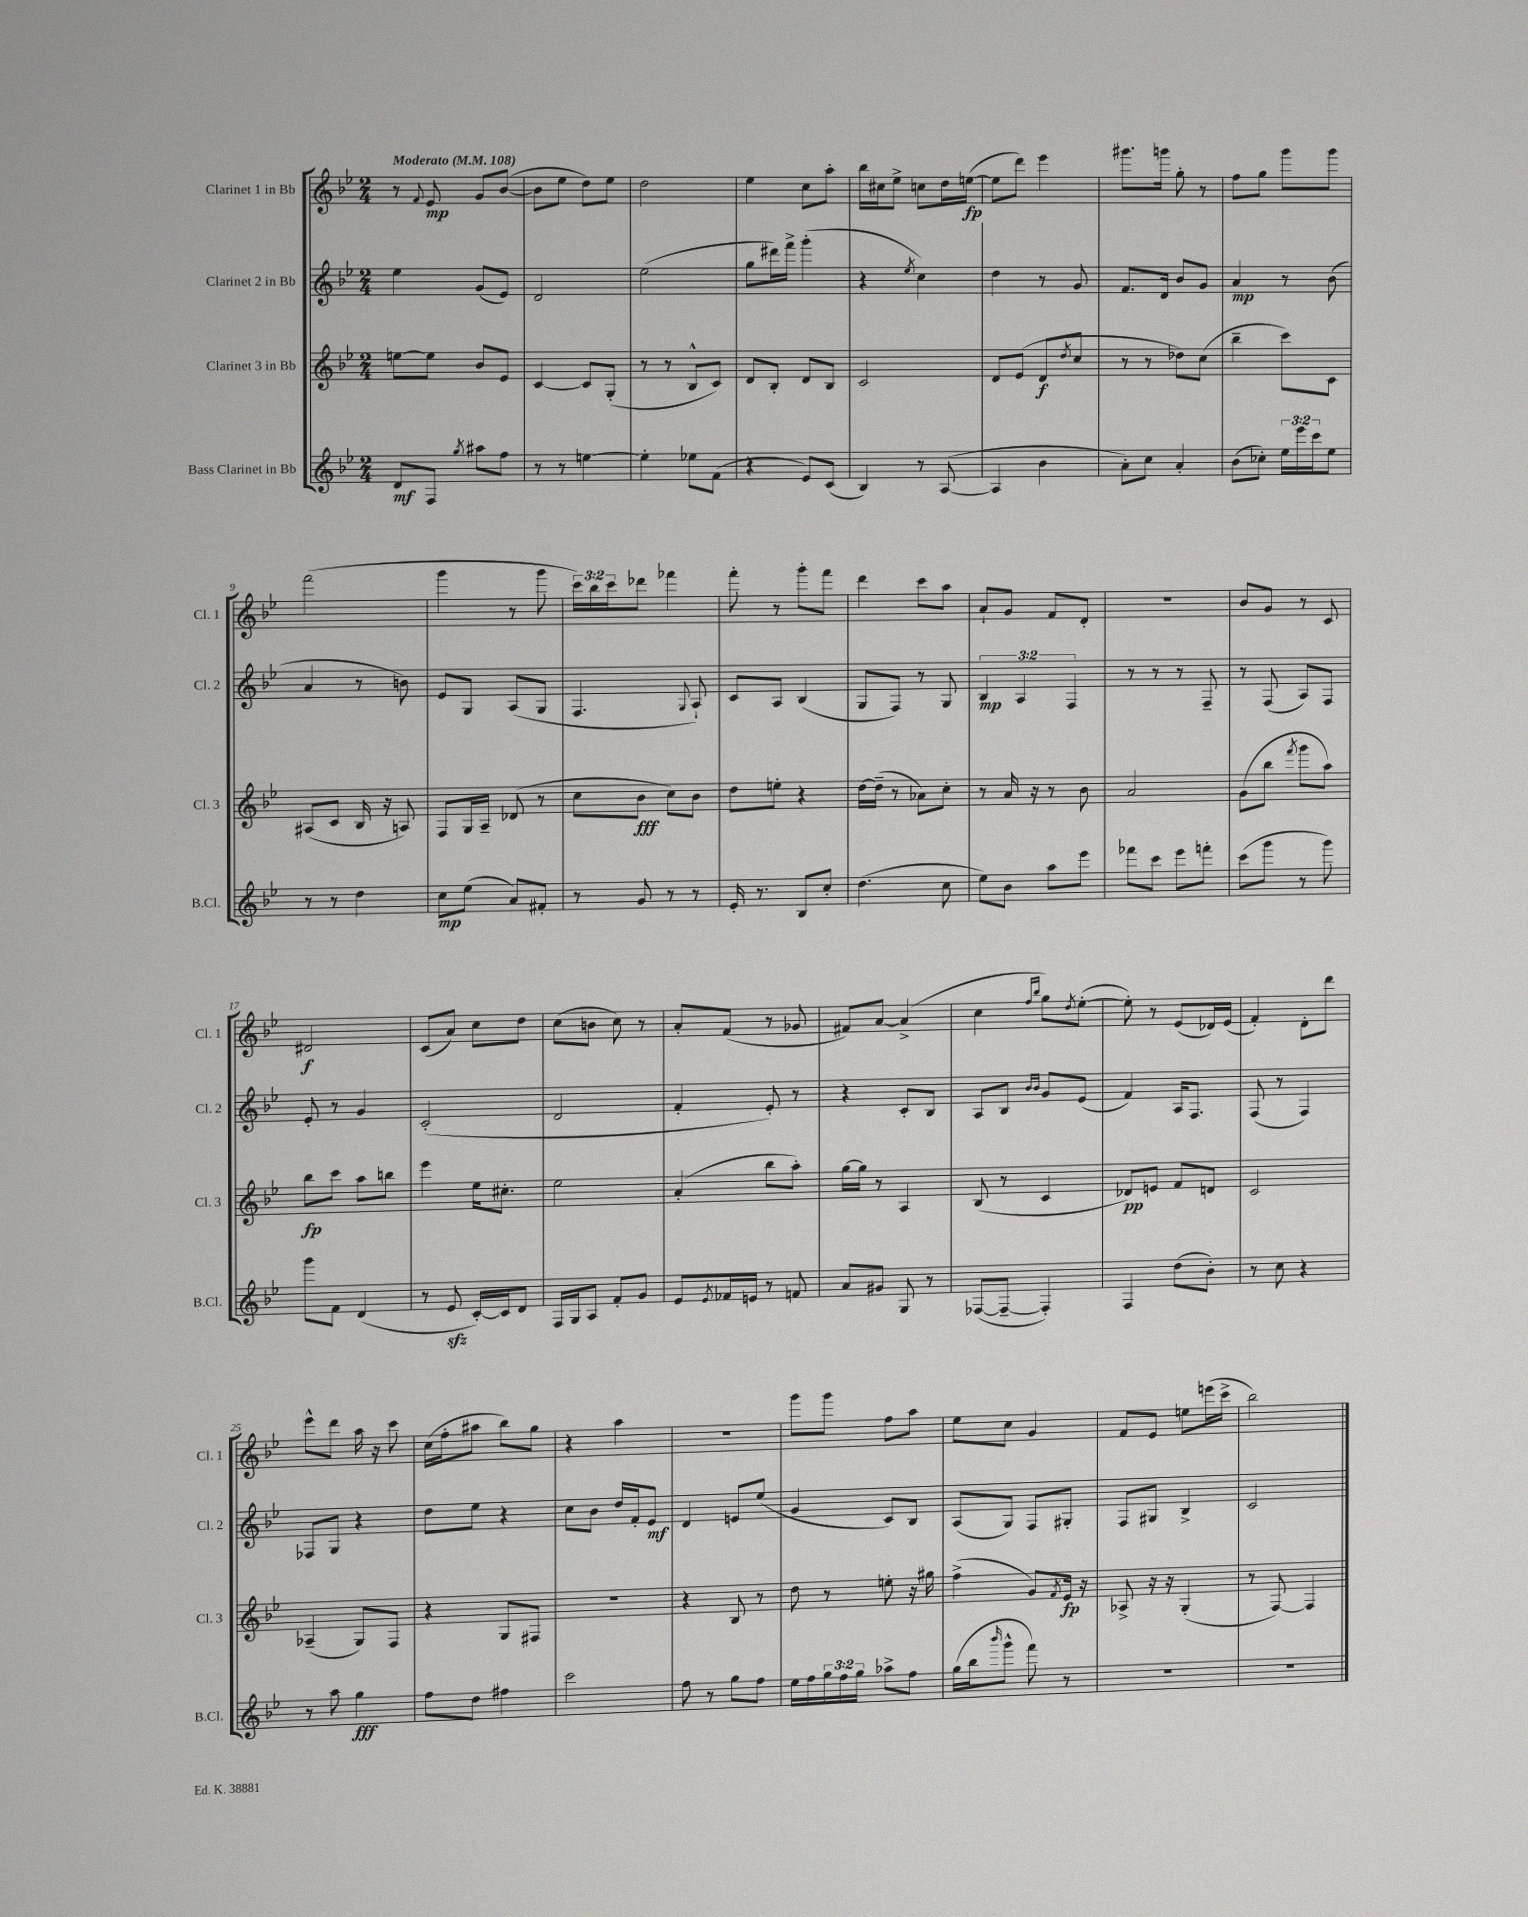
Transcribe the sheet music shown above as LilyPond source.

<<
\new StaffGroup <<
\new Staff = "s0" \with { instrumentName = "Clarinet 1 in Bb" shortInstrumentName = "Cl. 1" } {
    \clef treble \key bes \major \numericTimeSignature \time 2/4 \override Staff.TupletNumber.text = #tuplet-number::calc-fraction-text \tempo "Moderato" 4 = 108
    r8 \appoggiatura { f'8 } ees'8\mp g'8 bes'8~( |
    bes'8 ees''8 d''8) ees''8 |
    d''2 |
    ees''4 c''8 a''8-. |
    bes''16 cis''16 ees''8-> c''8 d''16 e''16~\fp( |
    e''8 d'''8) ees'''4 |
    gis'''8. g'''16 g''8-. r8 |
    f''8 g''8 g'''8 g'''8 |
    f'''2( |
    g'''4 r8 g'''8 |
    \tuplet 3/2 { c'''16) bes''16 c'''16 } des'''8 fes'''4 |
    f'''8-. r8 g'''8-. f'''8 |
    d'''4 c'''8 a''8 |
    a'8-! g'8 f'8 d'8-. |
    r2 |
    bes'8 g'8 r8 c'8 |
    dis'2\f |
    c'8( a'8) c''8 d''8 |
    c''8( b'8 c''8) r8 |
    a'8-. f'8( r8 ges'8 |
    fis'8) a'8~ a'4->( |
    c''4 \grace { f''16 bes''16 } g''8) \acciaccatura { d''8 } ees''8~-.( |
    ees''8-.) r8 ees'8( des'16) ees'16( |
    f'4-.) d'8-. d'''8 |
    ees'''8-^ d'''8 a''16 r16 c'''8 |
    c''16( f''16-. ais''8 bes''8) g''8 |
    r4 a''4 |
    R2 |
    g'''8 g'''8 f''8 a''8 |
    ees''8 c''8 g'4 |
    f'8 ees'8 e''8 e'''16( c'''16-> |
    bes''2) \bar "|." |
}
\new Staff = "s1" \with { instrumentName = "Clarinet 2 in Bb" shortInstrumentName = "Cl. 2" } {
    \clef treble \key bes \major \numericTimeSignature \time 2/4 \override Staff.TupletNumber.text = #tuplet-number::calc-fraction-text
    ees''4 g'8( ees'8) |
    d'2 |
    ees''2( |
    g''8 dis'''16) f'''16-> g'''4-.( |
    r4 \acciaccatura { ees''8 } c''4) |
    d''4 r8 g'8 |
    f'8. d'16 bes'8 g'8 |
    a'4\mp r8 bes'8( |
    a'4 r8 b'8) |
    ees'8 g8 a8( g8 |
    f4. \appoggiatura { g8 } a8-!) |
    c'8 a8 bes4( |
    g8 f8) r8 g8 |
    \tuplet 3/2 { bes4\mp a4 f4 } |
    r8 r8 r8 f8-- |
    r8 f8( a8) f8 |
    ees'8-. r8 g'4 |
    c'2-.( |
    d'2 |
    f'4-. ees'8-.) r8 |
    r4 c'8-. bes8 |
    a8 bes8 \grace { bes'16 bes'16 } g'8 ees'8( |
    f'4) a16 f8. |
    f8( r8 f4) |
    fes8 g8 r4 |
    d''8 ees''8 r4 |
    c''8 bes'8 d''16 f'16-. ees'8\mf |
    d'4 e'8 ees''8( |
    g'4 c'8) bes8 |
    a8( g8) f8 gis8-. |
    f8 gis8 bes4-> |
    c'2 \bar "|." |
}
\new Staff = "s2" \with { instrumentName = "Clarinet 3 in Bb" shortInstrumentName = "Cl. 3" } {
    \clef treble \key bes \major \numericTimeSignature \time 2/4
    e''8~ e''8 bes'8 ees'8 |
    c'4~ c'8 g8-.( |
    r8 r8 bes8-^ c'8) |
    d'8 bes8-. d'8 bes8 |
    c'2 |
    d'8 ees'8( d'8\f \acciaccatura { d''8 } c''8 |
    r8 r8 des''8) c''8( |
    bes''4-- c'''8) c'8 |
    ais8( c'8 bes16 r16 a8) |
    f8 g16 a16-- des'8( r8 |
    c''8 bes'8\fff c''8) bes'8 |
    d''8 e''8-. r4 |
    d''16~ d''16--( r8 aes'8) c''8-. |
    r8 a'16 r16 r8 bes'8 |
    a'2 |
    g'8( bes''8 \acciaccatura { f'''8 } g'''8 a''8) |
    bes''8\fp c'''8 a''8 b''8 |
    ees'''4 ees''16 cis''8.-. |
    ees''2 |
    a'4-.( bes''8 a''8-.) |
    g''16~ g''16 r8 a4 |
    bes8( r8 c'4 |
    des'8\pp) e'8 f'8 d'8 |
    c'2 |
    aes4--( g8) f8 |
    r4 g8 fis8 |
    R2 |
    r4 bes8 r8 |
    d''8 r8 e''8-. r16 gis''16 |
    f''4->( g'8) \acciaccatura { f'8 } ees'16\fp r16 |
    aes8-> r16 r16 g4-.( |
    r8 f8~) f4 \bar "|." |
}
\new Staff = "s3" \with { instrumentName = "Bass Clarinet in Bb" shortInstrumentName = "B.Cl." } {
    \clef treble \key bes \major \numericTimeSignature \time 2/4 \override Staff.TupletNumber.text = #tuplet-number::calc-fraction-text
    d'8\mf f8 \acciaccatura { g''8 } ais''8 f''8 |
    r8 r8 e''4~ |
    e''4-. ees''8 f'8( |
    r4 ees'8) c'8( |
    bes4) r8 a8~( |
    a4 bes'4 |
    a'8-.) c''8 a'4-. |
    bes'8( ces''8-.) \tuplet 3/2 { ees''16 ees'''16 c'''16 } ees''8 |
    r8 r8 d''4 |
    c''8\mp ees''8( a'8) fis'8-. |
    r8 g'8 r8 r8 |
    ees'16-. r8. bes8 c''8-. |
    d''4.( c''8 |
    ees''8) bes'8 a''8 ees'''8 |
    fes'''8 c'''8 ees'''8 f'''8-. |
    c'''8( g'''8 r8 g'''8) |
    g'''8 f'8 d'4( |
    r8 ees'8\sfz c'16~-.) c'16 d'8 |
    f16 g16 a8 f'8-. g'8 |
    ees'8 \acciaccatura { ees'8 } fes'16 e'16 r8 f'8 |
    a'8 gis'8 g8 r8 |
    fes8~( fes8~-- fes4-.) |
    f4 d''8( bes'8-.) |
    r8 c''8 r4 |
    r8 a''8 g''4\fff |
    f''8 d''8 fis''4 |
    c'''2 |
    f''8 r8 g''8 f''8 |
    ees''16 f''16 \tuplet 3/2 { g''16 f''16 g''16 } aes''8-> f''8 |
    g''16( bes''16 \grace { bes'''16 } g'''8-^ f'''8) r8 |
    R2 |
    R2 \bar "|." |
}
>>
>>
